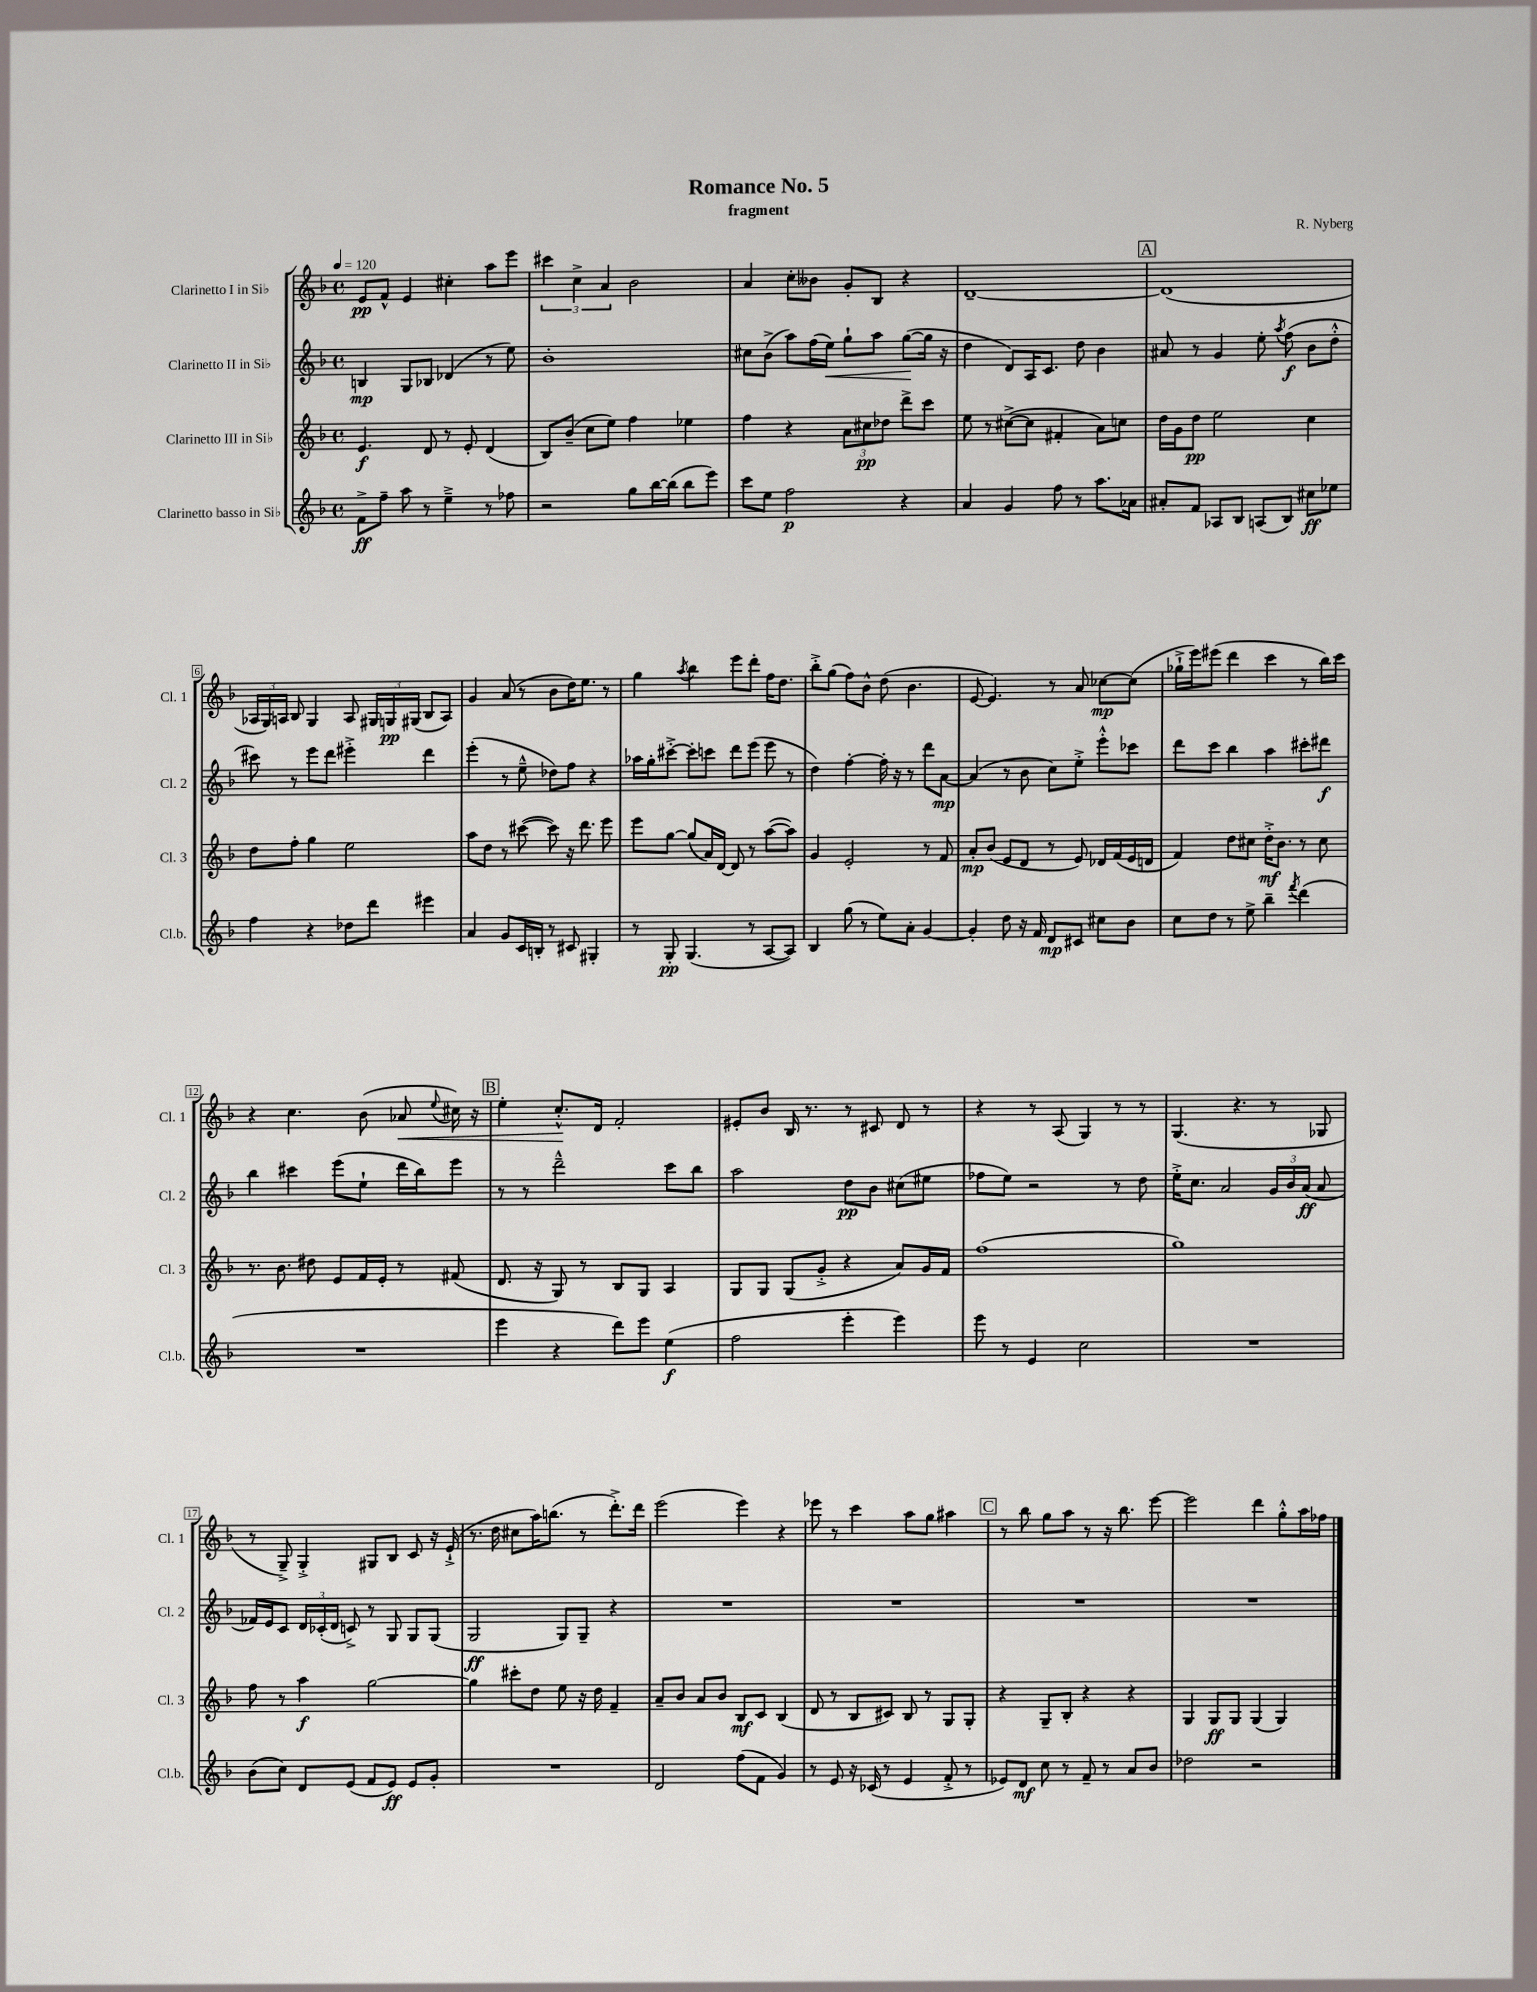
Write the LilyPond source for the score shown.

\header { title = "Romance No. 5" composer = "R. Nyberg" subtitle = "fragment" }
<<
\new StaffGroup <<
\new Staff = "s0" \with { instrumentName = "Clarinetto I in Sib" shortInstrumentName = "Cl. 1" } {
    \clef treble \key f \major \defaultTimeSignature \time 4/4 \tempo 4 = 120
    \autoBeamOff e'8[\pp f'8]-^ e'4 cis''4-. a''8[ e'''8] |
    \tuplet 3/2 { cis'''4 c''4-> a'4 } bes'2 |
    a'4 c''8[-. beses'8] g'8[-. bes8] r4 |
    d'1~-- |
    \mark \markup { \box "A" } d'1( |
    \tuplet 3/2 { aes16[ g16) a16] } bes8 g4 a8 \tuplet 3/2 { gis16[ g16\pp gis16]( } bes8[ a8]) |
    g'4 a'8( r8 bes'8[ d''16) e''8.] r8 |
    g''4 \acciaccatura { a''8 } bes''4 e'''8[ d'''8]-. f''16[ d''8.] |
    bes''8[-.-> g''8]( f''8[) bes'8]-^ d''8( bes'4. |
    e'8~ e'4.) r8 a'8 ces''8[~\mp ces''8]( |
    ges''16[-!-> e'''16) eis'''8]( d'''4 c'''4 r8 bes''16[) c'''16] |
    r4 c''4. bes'8( aes'8\< \appoggiatura { e''8 } cis''16) r16 |
    \mark \markup { \box "B" } e''4-. c''8.[-.-^\! d'16] f'2-. |
    eis'8[-. bes'8] bes16 r8. r8 cis'8 d'8 r8 |
    r4 r8 a8( g4) r8 r8 |
    g4.( r4. r8 ges8 |
    r8 g8--->) g4-.-> gis8[ bes8] c'8 r16 e'16-!->( |
    r8. d''16 cis''8[ a''16) b''8.]( r8 d'''8.[-.->) d'''16] |
    e'''2( e'''4) r4 |
    ees'''8 r8 c'''4 a''8[ g''8] ais''4 |
    \mark \markup { \box "C" } r8 bes''8 g''8[ a''8] r8 r16 bes''8. e'''8~ |
    e'''2 d'''4 g''8[-.-^ a''16 fes''16] \bar "|." |
}
\new Staff = "s1" \with { instrumentName = "Clarinetto II in Sib" shortInstrumentName = "Cl. 2" } {
    \clef treble \key f \major \defaultTimeSignature \time 4/4
    \autoBeamOff b4\mp g8[ bes8] des'4( r8 e''8) |
    bes'1-. |
    cis''8[ bes'8]->( a''8[) f''16( e''16]\<) g''8[-! a''8] g''8[~\!( g''16] r16 |
    d''4 d'8[) a16 c'8.] d''8 bes'4 |
    \mark \markup { \box "A" } ais'8 r8 g'4 e''8-. \acciaccatura { a''8 } f''8\f( bes'8[ d''8]-.-^ |
    cis'''8) r8 e'''8[ d'''8] eis'''4-.-> d'''4 |
    e'''4-.( r8 e''8---^ des''8[) f''8] r4 |
    aes''16[ g''16-. cis'''8]~-.-> cis'''8[-. c'''8] d'''8[ e'''8]( e'''8 r8 |
    d''4) f''4~-. f''16-. r16 r8 d'''8[ a'8]~\mp |
    a'4( r8 bes'8 c''8[) e''8]-.-> e'''8[-.-^ ces'''8] |
    d'''8[ c'''8] bes''4 a''4 cis'''8[-. dis'''8]\f |
    bes''4 cis'''4 e'''8[( e''8]-! d'''16[ bes''16) e'''8] |
    \mark \markup { \box "B" } r8 r8 d'''2---^ c'''8[ bes''8] |
    a''2 d''8[\pp bes'8] cis''8[( eis''8] |
    fes''8[ e''8]) r2 r8 d''8 |
    e''16[-.-> c''8.] a'2 \tuplet 3/2 { g'16[ bes'16 a'16]\ff( } a'8 |
    fes'16[) e'16 c'8] \tuplet 3/2 { d'16[ ces'16-.( d'16] } c'8->) r8 g8 g8[ g8]( |
    g2\ff g8[) g8]-- r4 |
    R1 |
    R1 |
    \mark \markup { \box "C" } R1 |
    R1 \bar "|." |
}
\new Staff = "s2" \with { instrumentName = "Clarinetto III in Sib" shortInstrumentName = "Cl. 3" } {
    \clef treble \key f \major \defaultTimeSignature \time 4/4
    \autoBeamOff e'4.\f d'8 r8 e'8-. d'4( |
    bes8[) bes'8]--( c''8[ e''8]) f''4 ees''4 |
    f''4 r4 \tuplet 3/2 { a'8[ cis''8\pp des''8] } d'''8[-> c'''8] |
    e''8 r8 cis''8[~->( cis''8] fis'4-. a'8[) c''8] |
    \mark \markup { \box "A" } d''16[ g'16 d''8]\pp e''2 c''4 |
    d''8[ f''8]-. g''4 e''2 |
    a''8[ d''8] r8 cis'''8~( cis'''8) r16 d'''8. e'''8 |
    e'''8[ g''8]~ g''8[( a'16) d'16]~ d'8 r8 a''8[~( a''8]) |
    g'4 e'2-. r8 f'8 |
    a'8[-.\mp bes'8]( e'8[ d'8] r8 e'8) des'16[ f'16( e'16 d'16] |
    f'4) d''8[ cis''8] d''16[-.->\mf bes'8.] r8 cis''8 |
    r8. bes'8. dis''8 e'8[ f'16 e'16]-. r8 fis'8( |
    \mark \markup { \box "B" } d'8. r16 g8) r8 bes8[ g8] a4 |
    g8[ g8] g8[( g'8]-.-> r4 a'8[) g'16 f'16] |
    f''1( |
    g''1) |
    f''8 r8 a''4\f g''2~ |
    g''4 cis'''8[-. d''8] e''8 r16 d''16 f'4-- |
    a'8[-- bes'8] a'8[ bes'8] bes8[\mf c'8] bes4( |
    d'8 r8 bes8[ cis'8]) bes8 r8 g8[ g8]-. |
    \mark \markup { \box "C" } r4 g8[-- bes8]-. r4 r4 |
    g4 g8[\ff g8] g4( g4) \bar "|." |
}
\new Staff = "s3" \with { instrumentName = "Clarinetto basso in Sib" shortInstrumentName = "Cl.b." } {
    \clef treble \key f \major \defaultTimeSignature \time 4/4
    \autoBeamOff f'8[->\ff f''8]-- a''8 r8 e''4---> r8 fes''8 |
    r2 g''8[ bes''16~ bes''16]( bes''8[ e'''8]) |
    c'''8[ e''8] f''2\p r4 |
    a'4 g'4 f''8 r8 a''8.[ aes'16] |
    \mark \markup { \box "A" } ais'8[-. f'8] aes8[ bes8] a8[( bes8]) cis''8[\ff ees''8] |
    f''4 r4 des''8[ d'''8] eis'''4 |
    a'4 g'8[ c'16 b16]-. r8 cis'8 gis4-. |
    r8 g8-.\pp g4.( r8 a8[~ a8]) |
    bes4 g''8( r8 e''8[) a'8]-. g'4~ |
    g'4-. d''8 r16 f'16 d'8[\mp cis'8] cis''8[ bes'8] |
    c''8[ d''8] r8 e''8-> bes''4-- \acciaccatura { f'''8 } d'''4( |
    R1 |
    \mark \markup { \box "B" } e'''4 r4 d'''8[) e'''8] e''4\f( |
    f''2 e'''4-. e'''4) |
    e'''8 r8 e'4 c''2 |
    R1 |
    bes'8[( c''8]) d'8[ e'8]( f'8[ e'8]\ff) e'8[ g'8]-. |
    R1 |
    d'2 f''8[( f'8] g'4) |
    r8 e'8 r16 ces'16( r8 e'4 f'8-.-> r8 |
    \mark \markup { \box "C" } ees'8[) d'8]\mf c''8 r8 f'8-- r8 a'8[ bes'8] |
    des''2 r2 \bar "|." |
}
>>
>>
\layout { \context { \Score \override BarNumber.stencil = #(make-stencil-boxer 0.1 0.3 ly:text-interface::print) } }
